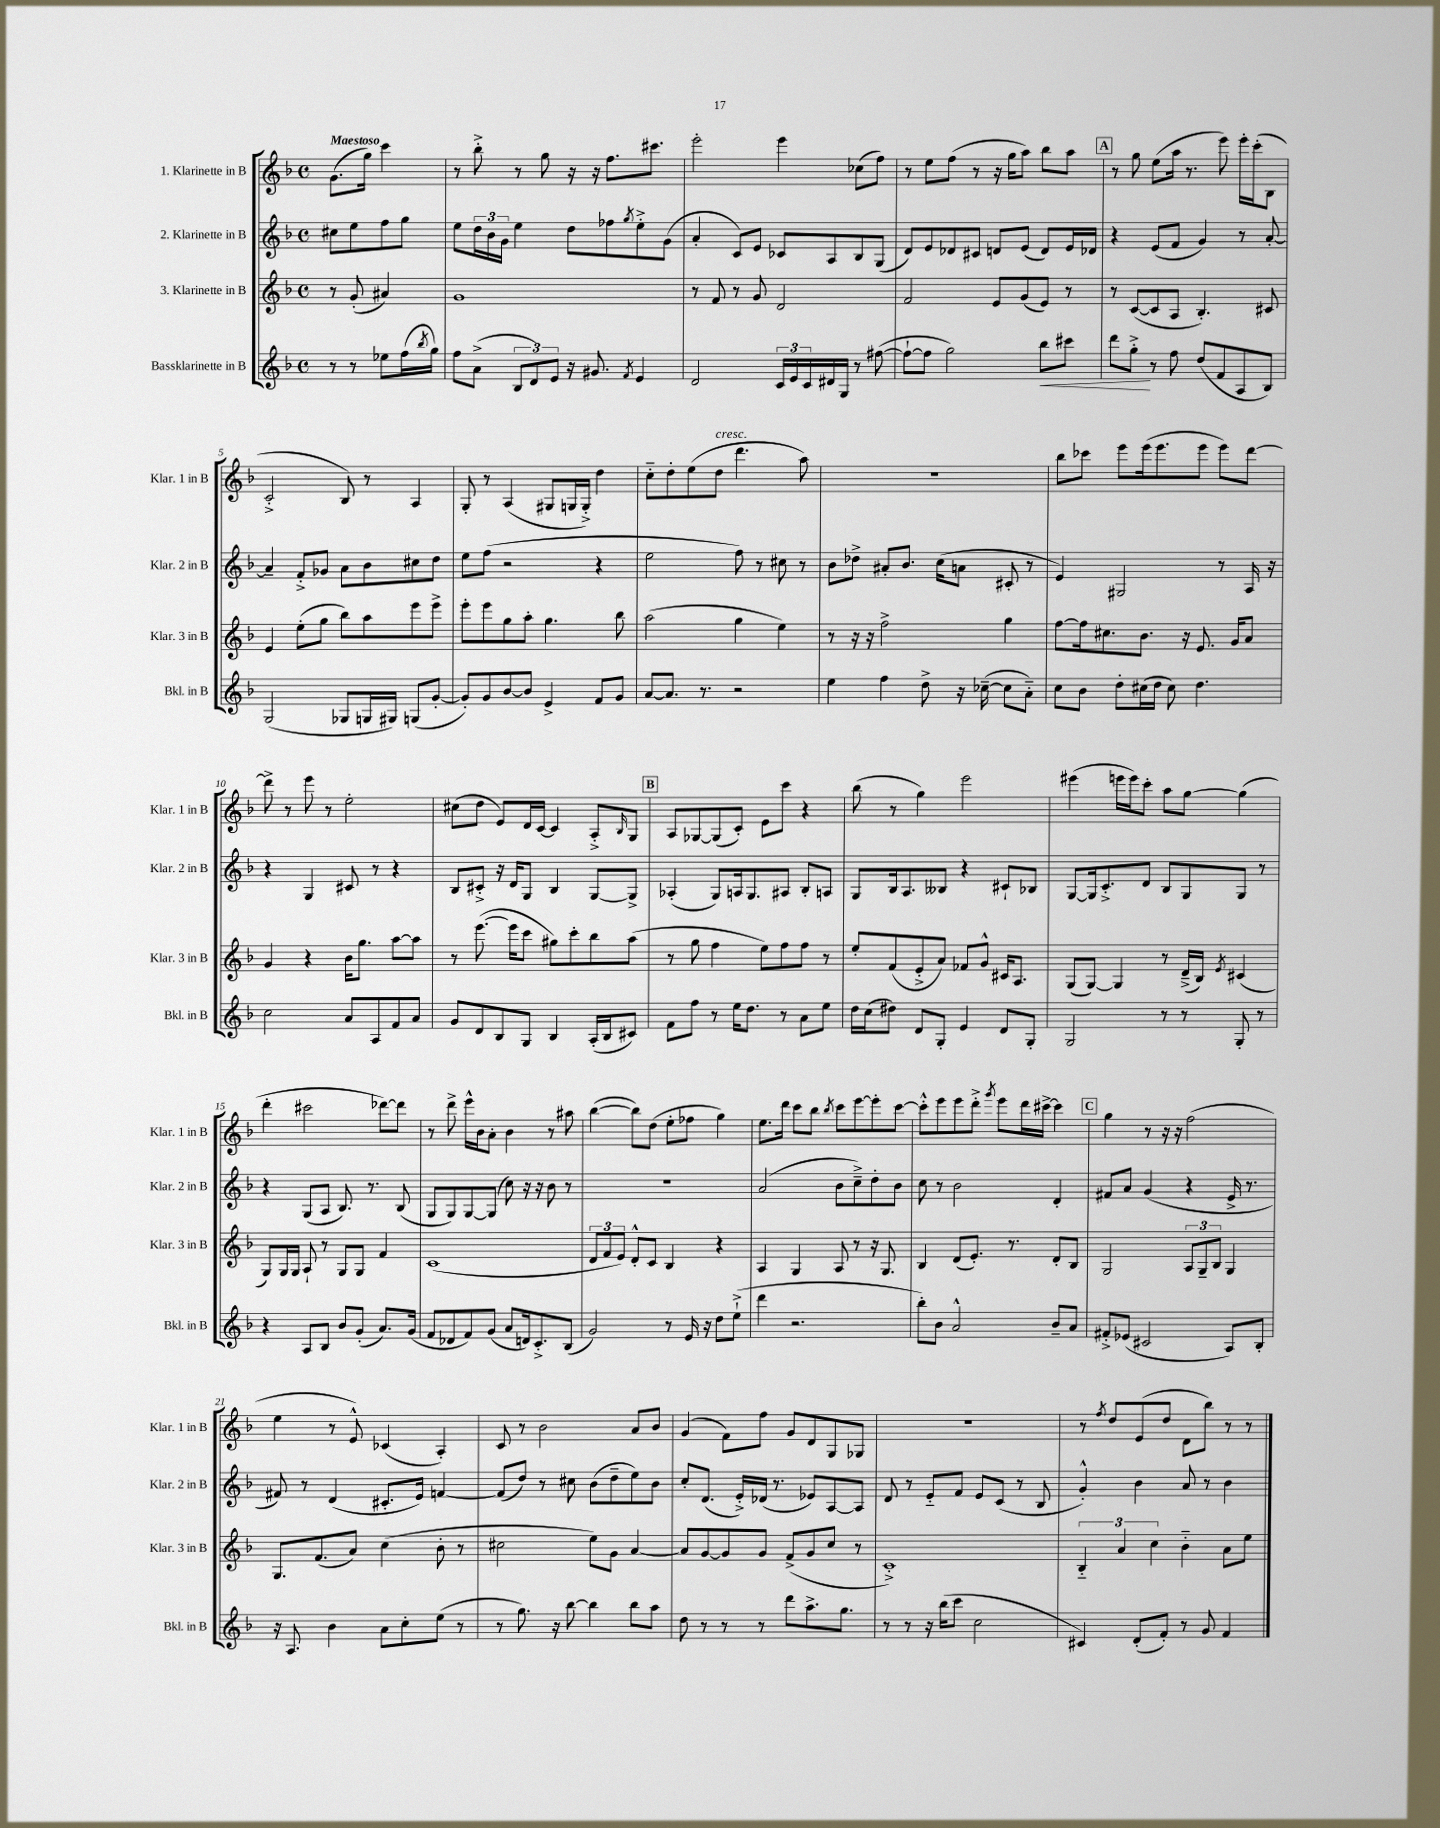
<<
\new StaffGroup <<
\new Staff = "s0" \with { instrumentName = "1. Klarinette in B" shortInstrumentName = "Klar. 1 in B" } {
    \clef treble \key f \major \defaultTimeSignature \time 4/4 \partial 2 \tempo "Maestoso"
    g'8.( g''16) c'''4 |
    r8 bes''8-.-> r8 g''8 r16 r16 f''8. cis'''8. |
    e'''2-. e'''4 ces''8( f''8) |
    r8 e''8 f''8( r8 r16 g''16 a''8) bes''8 a''8 |
    \mark \markup { \box "A" } r8 g''8 e''8( a''16 r8. e'''8) e'''16-. c'''16-.( bes8 |
    c'2-.-> bes8) r8 a4 |
    g8-. r8 a4( gis8 g16 g16-.->) d''4 |
    c''8-_ d''8-. e''8( d''8^\markup { \italic "cresc." } d'''4. a''8) |
    R1 |
    bes''8 ces'''8 e'''8 e'''16( e'''8. e'''8 e'''8) d'''8~ |
    d'''8-> r8 e'''8 r8 e''2-. |
    cis''8( d''8 e'8) d'16 c'16~ c'4 a8-.-> \grace { bes16 } g8 |
    \mark \markup { \box "B" } a8 ges8~ ges8( c'8-.) e'8 c'''8 r4 |
    bes''8( r8 g''4) e'''2 |
    eis'''4( e'''16 e'''16) c'''8-. a''8 g''8~ g''4( |
    d'''4-. cis'''2 des'''8~) des'''8 |
    r8 d'''8-> e'''16-^ bes'16 a'8-. bes'4 r8 ais''8 |
    bes''4~( bes''8) d''8( e''8-. fes''8 g''4) |
    e''8. d'''16 c'''8 bes''8 \acciaccatura { bes''8 } c'''8 e'''8~ e'''8-. c'''8~ |
    c'''8-.-^ e'''8 e'''8 d'''8-.-> \acciaccatura { g'''8 } e'''8 d'''16 cis'''16~-> cis'''4 |
    \mark \markup { \box "C" } g''4 r8 r16 r16 f''2( |
    e''4 r8 e'8-^) ces'4( a4-.) |
    c'8 r8 bes'2 a'8 bes'8 |
    g'4( f'8) f''8 g'8 d'8 g8 ges8 |
    R1 |
    r8 \acciaccatura { f''8 } d''8 e'8( d''8 d'8 bes''8) r8 r8 \bar "|." |
}
\new Staff = "s1" \with { instrumentName = "2. Klarinette in B" shortInstrumentName = "Klar. 2 in B" } {
    \clef treble \key f \major \defaultTimeSignature \time 4/4 \partial 2
    cis''8 e''8 f''8 g''8 |
    e''8 \tuplet 3/2 { d''16 bes'16 g'16 } e''4 d''8 fes''8 \acciaccatura { g''8 } e''8-.-> g'8( |
    a'4-. c'8) e'8 ces'8 a8 bes8 g8( |
    d'8) e'8 des'8 cis'8 d'8 e'8( d'8) e'16 des'16 |
    \mark \markup { \box "A" } r4 e'8( f'8 g'4) r8 a'8~-. |
    a'4-- f'8-.-> ges'8 a'8 bes'8 cis''8 d''8 |
    e''8 f''8( r2 r4 |
    e''2 f''8) r8 cis''8 r8 |
    bes'8 des''8-> ais'8-. bes'8. c''16( a'8 cis'8-. r8 |
    e'4) gis2 r8 a16 r16 |
    r4 g4 cis'8 r8 r4 |
    bes8 cis'8-.-> r16 d'16 g8 bes4 g8~ g8-> |
    \mark \markup { \box "B" } aes4-.( g8) a16 g8. ais8 bes8-. a8 |
    g8 bes16 a8. beses8 r4 cis'8-! bes8 |
    g8~ g16 c'8.-.-> d'8 bes8 g8 g8 r8 |
    r4 g8( a8 bes8.) r8. bes8( |
    g8 g8) g8~ g8( c''8) r16 r16 bes'8 r8 |
    r1 |
    a'2( bes'8 c''8--->) d''8-. bes'8 |
    c''8 r8 bes'2 d'4-. |
    \mark \markup { \box "C" } fis'8 a'8 g'4( r4 e'16-> r8. |
    fis'8) r8 d'4( cis'8.-. e'16) f'4~ |
    f'8( d''8) r8 cis''8 bes'8( d''8-- e''8) bes'8 |
    c''8-. d'8.( e'16-.->) des'16( r8. ees'8) a8~ a8 |
    d'8 r8 e'8-_ f'8 e'8 c'8( r8 bes8 |
    g'4-.-^) bes'4 a'8 r8 bes'4 \bar "|." |
}
\new Staff = "s2" \with { instrumentName = "3. Klarinette in B" shortInstrumentName = "Klar. 3 in B" } {
    \clef treble \key f \major \defaultTimeSignature \time 4/4 \partial 2
    r8 g'8-.( ais'4) |
    g'1 |
    r8 f'8 r8 g'8 d'2 |
    f'2 e'8 g'8( e'8) r8 |
    \mark \markup { \box "A" } r8 c'8~( c'8 a8 bes4.-.) cis'8 |
    e'4 e''8-.( g''8 bes''8) a''8 e'''8 e'''8-> |
    e'''8-. e'''8 g''8 a''8-. g''4. bes''8 |
    a''2( g''4 e''4) |
    r8 r16 r16 f''2-> g''4 |
    f''8~ f''16 cis''8. bes'8. r16 e'8. g'16 a'8 |
    g'4 r4 bes'16 g''8. a''8~ a''8 |
    r8 e'''8.~( e'''16 c'''8 gis''8) c'''8-. bes''8 a''8( |
    \mark \markup { \box "B" } r8 g''8 f''4 e''8) f''8 f''8 r8 |
    e''8-. f'8( e'8-.-> a'8) fes'8 g'8-^ cis'16 a8. |
    g8( g8~) g4 r8 d'16--->( bes16) \acciaccatura { e'8 } cis'4( |
    g8) g16 g16 a8-! r8 g8 g8 f'4 |
    c'1( |
    \tuplet 3/2 { d'8 f'8 e'8) } d'8-.-^ c'8 bes4 r4 |
    a4 g4 a8 r8 r16 g8. |
    bes4 d'8( e'8.-.) r8. d'8-. bes8 |
    \mark \markup { \box "C" } g2 \tuplet 3/2 { a8 g8-- bes8 } g4 |
    g8. f'8.( a'8) c''4( bes'8-. r8 |
    cis''2 e''8) g'8 a'4~ |
    a'8 g'8~ g'8 g'8 f'8->( g'8 c''8 r8 |
    c'1-.->) |
    \tuplet 3/2 { bes4-_ a'4 c''4 } bes'4-_ a'8 e''8 \bar "|." |
}
\new Staff = "s3" \with { instrumentName = "Bassklarinette in B" shortInstrumentName = "Bkl. in B" } {
    \clef treble \key f \major \defaultTimeSignature \time 4/4 \partial 2
    r8 r8 ees''8 f''16( \acciaccatura { bes''8 } g''16) |
    f''8 a'8->( \tuplet 3/2 { bes8 d'8) e'8 } r16 gis'8. \acciaccatura { f'8 } e'4 |
    d'2 \tuplet 3/2 { c'16 e'16 c'16 } dis'16 g16 r8 fis''8~( |
    fis''8~-! fis''8 g''2) bes''8\< cis'''8 |
    \mark \markup { \box "A" } d'''8 g''8-.->\! r8 f''8 d''8( f'8 a8 bes8) |
    g2( ges8 g16 gis16) g8( g'8~-. |
    g'8-.) g'8 bes'8~ bes'8 e'4-> f'8 g'8 |
    a'8~ a'8. r8. r2 |
    e''4 f''4 d''8-> r16 ces''16~--( ces''8 a'8-_) |
    c''8 bes'8 d''8-. cis''16( d''16 cis''8) d''4. |
    c''2 a'8 a8 f'8 a'8 |
    g'8 d'8 bes8 g8 bes4 a16-.( bes16 cis'8) |
    \mark \markup { \box "B" } f'8 f''8 r8 e''16 d''8. r8 a'8 e''8 |
    d''16 c''16( dis''8) d'8 g8-. e'4 d'8 g8-. |
    g2 r8 r8 g8-. r8 |
    r4 a8 bes8 bes'8 g'8-.( a'8.) g'16( |
    f'8 des'8 f'8) g'8( a'8 d'16) c'8.-.-> bes8( |
    g'2) r8 e'16 r16 d''8 e''8-!->( |
    d'''4 r2. |
    bes''8-.) bes'8 a'2-^ bes'8-- a'8 |
    \mark \markup { \box "C" } fis'8-.-> ees'8( cis'2 a8) bes8-. |
    r16 a8. bes'4 a'8 c''8-. e''8( r8 |
    r8 g''8.) r16 bes''8~ bes''4 bes''8 a''8 |
    d''8 r8 r8 r8 d'''8 a''8.-> g''8. |
    r8 r8 r16 bes''16( c'''8 c''2 |
    cis'4) d'8-.( f'8-.) r8 g'8 f'4 \bar "|." |
}
>>
>>
